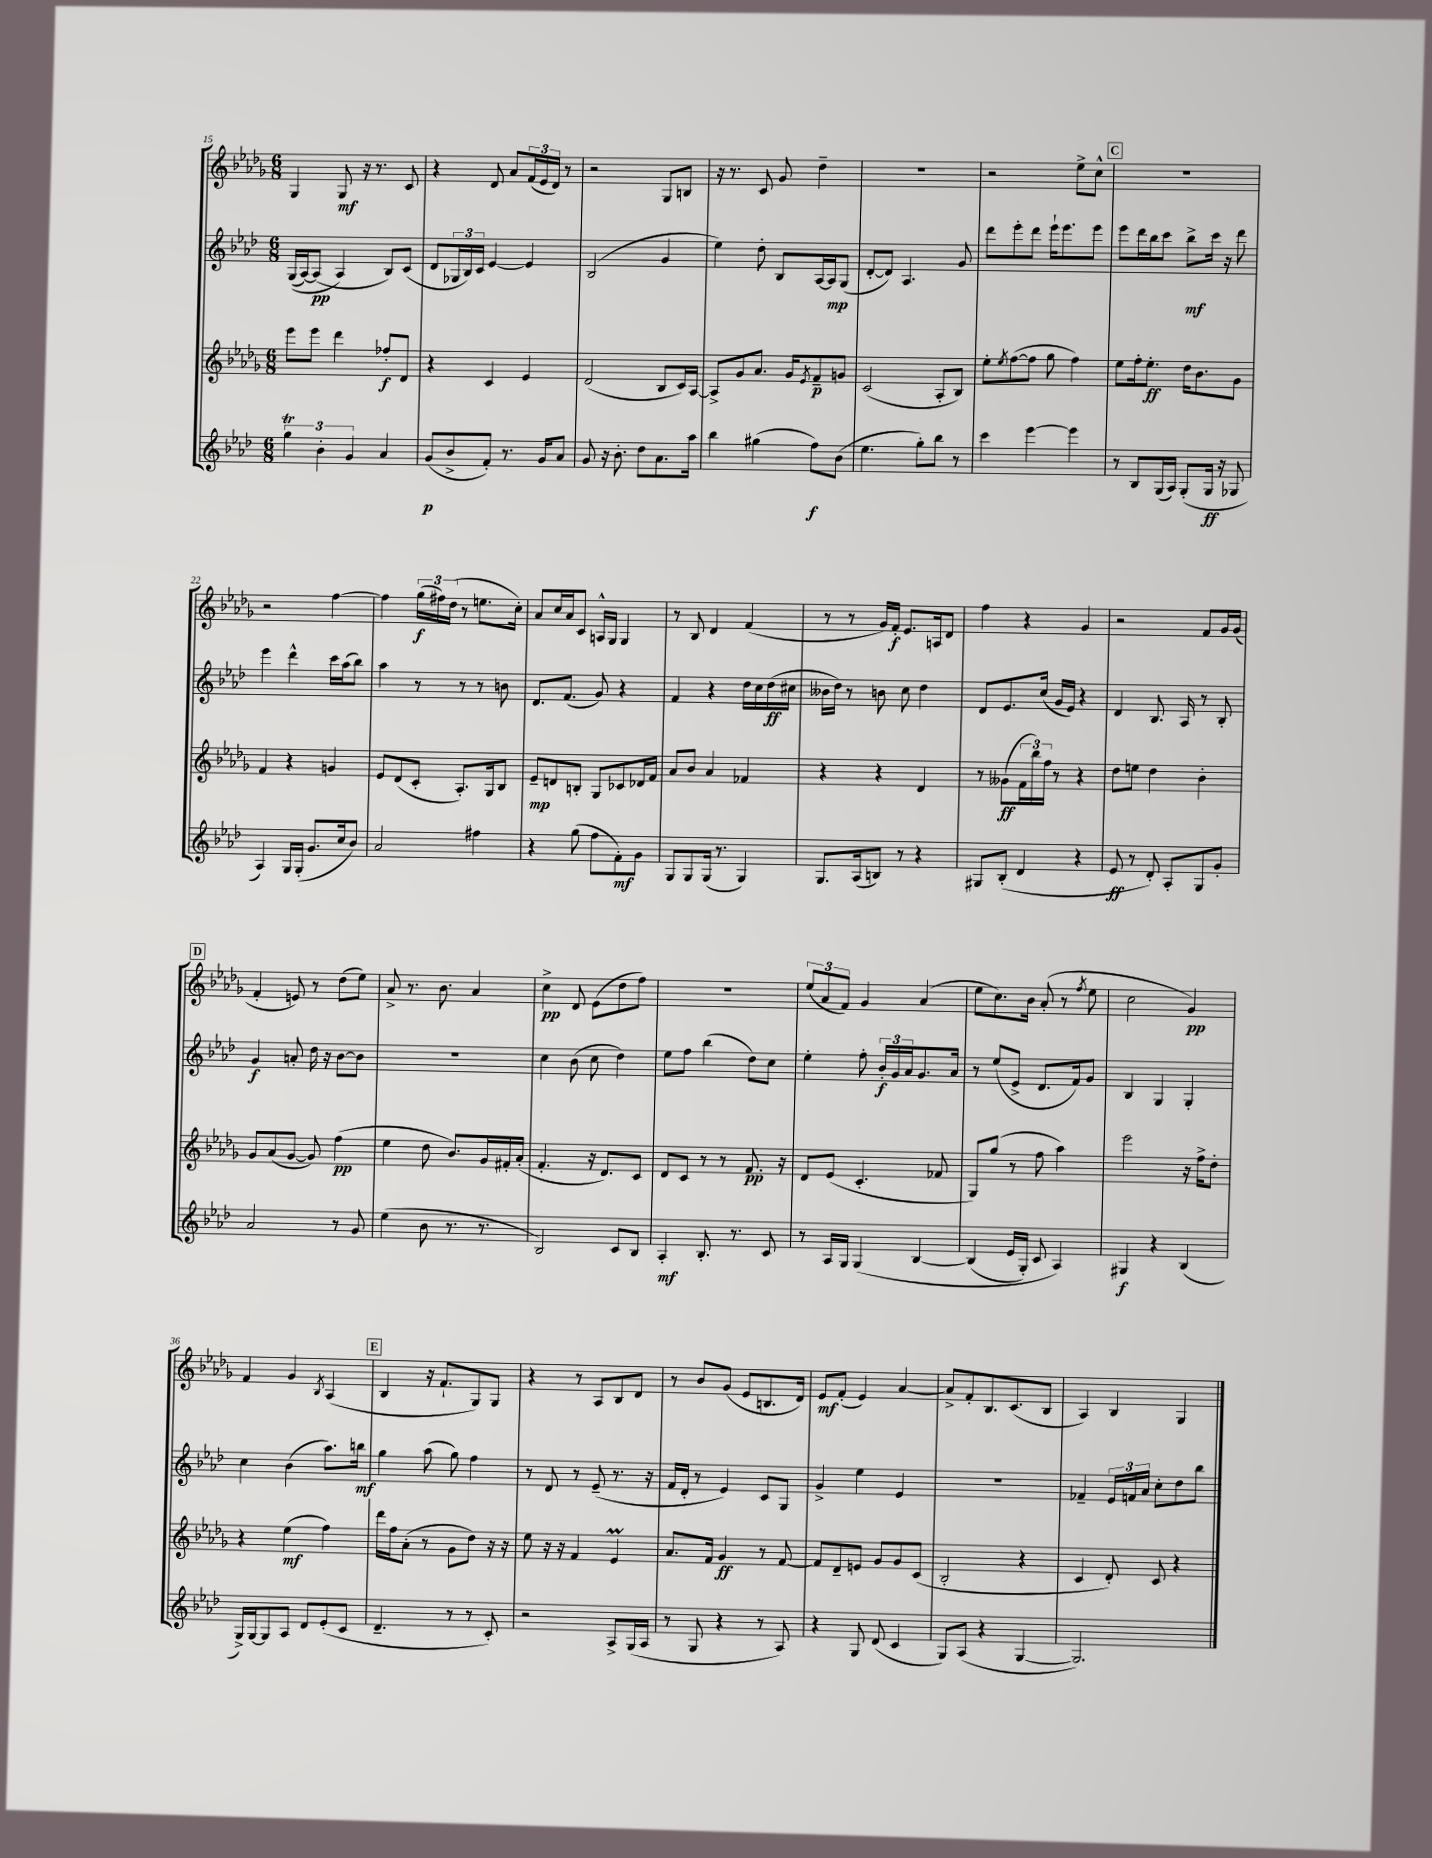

**kern	**dynam	**kern	**dynam	**kern	**dynam	**kern	**dynam
*part4	*part4	*part3	*part3	*part2	*part2	*part1	*part1
*staff4	*staff4	*staff3	*staff3	*staff2	*staff2	*staff1	*staff1
*clefG2	*	*clefG2	*	*clefG2	*	*clefG2	*
*k[b-e-a-d-]	*	*k[b-e-a-d-g-]	*	*k[b-e-a-d-]	*	*k[b-e-a-d-g-]	*
*M6/8	*	*M6/8	*	*M6/8	*	*M6/8	*
=15	=15	=15	=15	=15	=15	=15	=15
6ggt\	.	8eee-\L	.	((16G/LL	.	4G-/	.
.	.	.	.	[16A-/J)	.	.	.
.	.	8eee-\J	.	(8A-/J]	pp	.	.
6b-'\	.	.	.	.	.	.	.
.	.	4ddd-\	.	4A-/)	.	8G-/	mf
6g/	.	.	.	.	.	.	.
.	.	.	.	.	.	16r	.
.	.	.	.	.	.	8.r	.
4a-/	.	8ff-X'/L	f	8B-/L)	.	.	.
.	.	8d-/J	.	(8c/J	.	8c/	.
=16	=16	=16	=16	=16	=16	=16	=16
(8g/L	p	4r	.	8d-/L	.	4r	.
8b-^/	.	.	.	24G-X/L	.	.	.
.	.	.	.	24B-/)	.	.	.
.	.	.	.	24c/JJ	.	.	.
8f'/J)	.	4c/	.	[4e-/	.	8d-/	.
8.r	.	.	.	.	.	8a-/L	.
.	.	4e-/	.	4e-/]	.	(24f/L	.
.	.	.	.	.	.	24e-/	.
16g/KL	.	.	.	.	.	.	.
.	.	.	.	.	.	24d-/JJ)	.
8a-/J	.	.	.	.	.	8r	.
=17	=17	=17	=17	=17	=17	=17	=17
8g/	.	(2d-/	.	(2B-/	.	2r	.
16r	.	.	.	.	.	.	.
8.b-'\	.	.	.	.	.	.	.
8dd-\L	.	.	.	.	.	.	.
8.a-\	.	8B-/L	.	4g/	.	8G-/L	.
.	.	16c/L)	.	.	.	8Bn/J	.
16aa-\Jk	.	[16A-/JJ	.	.	.	.	.
=18	=18	=18	=18	=18	=18	=18	=18
4bb-\	.	8A-^/L]	.	4ee-\)	.	16r	.
.	.	.	.	.	.	8.r	.
.	.	8g-/	.	.	.	.	.
(4gg#X\	.	8.a-/J	.	8dd-'\	.	8c/	.
.	.	.	.	8B-/L	.	8g-/	.
.	.	16g-/KL	.	.	.	.	.
.	.	8qe-/	.	.	.	.	.
8ff\L)	f	8f~/	p	[16A-/L	.	4dd-~\	.
.	.	.	.	16A-/J]	mp	.	.
(8b-\J	.	8gn/J	.	(8G/J	.	.	.
=19	=19	=19	=19	=19	=19	=19	=19
4.ee-\	.	(2c/	.	[8d-'/L	.	2.r	.
.	.	.	.	8d-/J])	.	.	.
.	.	.	.	4.A-/	.	.	.
8gg'\L)	.	.	.	.	.	.	.
8bb-\J	.	8A-'/L	.	.	.	.	.
8r	.	8B-/J)	.	8g/	.	.	.
=20	=20	=20	=20	=20	=20	=20	=20
4ccc\	.	8ee-'\L	.	8ddd-\L	.	2r	.
.	.	8qee-/	.	.	.	.	.
.	.	([8ff\	.	8eee-'\	.	.	.
[4eee-\	.	8ff\J]	.	8ddd-\J	.	.	.
.	.	8gg-\	.	16eee-`\KL	.	.	.
.	.	.	.	8.eee-\	.	.	.
4eee-\]	.	4ff\)	.	.	.	8ee-^\L	.
.	.	.	.	8eee-\J	.	8cc^^\J	.
!!LO:REH:place=s1:t=C
=21	=21	=21	=21	=21	=21	=21	=21
8r	.	8ee-\L	.	8eee-\L	.	2.r	.
8B-/L	.	16ff'\k	.	16ddd-\L	.	.	.
.	.	8.ee-'\J	ff	16bb-\J	.	.	.
(16G/L	.	.	.	8ccc\J	.	.	.
16A-/JJ)	.	.	.	.	.	.	.
(8G'/L	.	16dd-\KL	.	8bb-^\L	mf	.	.
.	.	8.b-\	.	.	.	.	.
16G/Jk	ff	.	.	16ccc\Jk	.	.	.
16r	.	.	.	16r	.	.	.
8G-X/	.	8g-\J	.	8ddd-\	.	.	.
!!LO:LB:g=z
=22	=22	=22	=22	=22	=22	=22	=22
4A-/)	.	4f/	.	4eee-\	.	2r	.
16G/LL	.	4r	.	4ddd-^^\	.	.	.
(16G'/JJ	.	.	.	.	.	.	.
8.g/L	.	.	.	.	.	.	.
.	.	4gn/	.	16ccc\LL	.	[4ff\	.
16cc/k	.	.	.	(16aa-\J	.	.	.
8b-/J)	.	.	.	8bb-\J)	.	.	.
=23	=23	=23	=23	=23	=23	=23	=23
2a-/	.	8e-/L	.	4aa-\	.	4ff\]	.
.	.	(8d-/	.	.	.	.	.
.	.	8c'/J	.	8r	.	(24gg-\LL	f
.	.	.	.	.	.	24ff#X\)	.
.	.	.	.	.	.	(24dd-\JJ	.
.	.	8.A-'/L)	.	8r	.	8r	.
4ff#X\	.	.	.	8r	.	8.een\L	.
.	.	16G-/k	.	.	.	.	.
.	.	8B-/J	.	8bn\	.	.	.
.	.	.	.	.	.	16cc'\Jk)	.
=24	=24	=24	=24	=24	=24	=24	=24
4r	.	8e-~/L	mp	8.d-/L	.	8a-/L	.
.	.	8dn/	.	.	.	16cc/L	.
.	.	.	.	(8.f/J	.	16a-/J	.
(8gg\	.	8Bn'/J	.	.	.	8c/J	.
8ff\L	.	8G-/L	.	8g/)	.	16An^^/LL	.
.	.	.	.	.	.	16G-/JJ	.
8f'\)	mf	8c-X/	.	4r	.	4G-/	.
8g\J	.	16d-X/L	.	.	.	.	.
.	.	16f/JJ	.	.	.	.	.
=25	=25	=25	=25	=25	=25	=25	=25
8G/L	.	8a-/L	.	4f/	.	8r	.
8G/	.	8b-/J	.	.	.	8B-/	.
(16G/Jk	.	4a-/	.	4r	.	4d-/	.
8.r	.	.	.	.	.	.	.
4G/)	.	4f-X/	.	16dd-\LL	.	(4f/	.
.	.	.	.	16cc\	.	.	.
.	.	.	.	(16dd-\	ff	.	.
.	.	.	.	16cc#X\JJ	.	.	.
=26	=26	=26	=26	=26	=26	=26	=26
8.G/L	.	4r	.	16b--X\LL	.	8r	.
.	.	.	.	16dd-\JJ)	.	.	.
.	.	.	.	8r	.	8r	.
(16A-/k	.	.	.	.	.	.	.
8Bn/J)	.	4r	.	8bn\	.	16g-/LL)	.
.	.	.	.	.	.	16f'/JJ	f
8r	.	.	.	8cc\	.	8.e-/L	.
4r	.	4d-/	.	4dd-\	.	.	.
.	.	.	.	.	.	16An/k	.
.	.	.	.	.	.	8d-/J	.
=27	=27	=27	=27	=27	=27	=27	=27
8G#X/L	.	8r	.	8d-/L	.	4ff\	.
(8B-'/J	.	(8g--X\L	ff	8.e-/	.	.	.
4d-/	.	24f\L	.	.	.	4r	.
.	.	24bb-\)	.	.	.	.	.
.	.	.	.	(16cc/Jk	.	.	.
.	.	24ff\JJ	.	.	.	.	.
.	.	8r	.	16g/LL	.	.	.
.	.	.	.	16e-/JJ)	.	.	.
4r	.	4r	.	4r	.	4g-/	.
=28	=28	=28	=28	=28	=28	=28	=28
8e-/	ff	8dd-\L	.	4d-/	.	2r	.
8r	.	8een\J	.	.	.	.	.
8d-'/)	.	4dd-\	.	8.B-/	.	.	.
8A-'/L	.	.	.	.	.	.	.
.	.	.	.	16A-/	.	.	.
8G/	.	4b-'\	.	8r	.	8f/L	.
8g'/J	.	.	.	8B-'/	.	16g-/L	.
.	.	.	.	.	.	(16g-/JJ	.
!!LO:LB:g=z
!!LO:REH:place=s1:t=D
=29	=29	=29	=29	=29	=29	=29	=29
2a-/	.	8g-/L	.	4g/	f	4f'/	.
.	.	(8a-/	.	.	.	.	.
.	.	[8g-/J	.	8an'/	.	8en/)	.
.	.	8g-/])	.	16dd-\	.	8r	.
.	.	.	.	16r	.	.	.
8r	.	(4ff\	pp	[8b-\L	.	(8dd-\L	.
8g/	.	.	.	8b-\J]	.	8ee-\J)	.
=30	=30	=30	=30	=30	=30	=30	=30
(4ee-\	.	4ee-\	.	2.r	.	8a-^/	.
.	.	.	.	.	.	8.r	.
8b-\	.	8dd-\	.	.	.	.	.
.	.	.	.	.	.	8.b-\	.
8.r	.	8.b-/L)	.	.	.	.	.
.	.	.	.	.	.	4a-/	.
8.r	.	16g-/L	.	.	.	.	.
.	.	16f#X'/	.	.	.	.	.
.	.	(16a-'/JJ	.	.	.	.	.
=31	=31	=31	=31	=31	=31	=31	=31
2B-/)	.	4.f'/	.	4cc\	.	4cc^\	pp
.	.	.	.	(8b-\	.	8d-/	.
.	.	16r	.	8cc\	.	(8e-\L	.
.	.	8.d-/L)	.	.	.	.	.
8c/L	.	.	.	4dd-\)	.	8dd-\	.
8B-/J	.	8c/J	.	.	.	8ff\J)	.
=32	=32	=32	=32	=32	=32	=32	=32
4A-'/	mf	8d-/L	.	8ee-\L	.	2.r	.
.	.	8c/J	.	8ff\J	.	.	.
8.B-'/	.	8r	.	(4bb-\	.	.	.
.	.	8r	.	.	.	.	.
8.r	.	.	.	.	.	.	.
.	.	8.f/	pp	8dd-\L)	.	.	.
8c/	.	.	.	8cc\J	.	.	.
.	.	16r	.	.	.	.	.
=33	=33	=33	=33	=33	=33	=33	=33
8r	.	8d-/L	.	4ee-'\	.	(12ee-/L	.
.	.	.	.	.	.	12a-/	.
16A-/LL	.	(8e-/J	.	.	.	.	.
.	.	.	.	.	.	12f/J)	.
16G/JJ	.	.	.	.	.	.	.
(4G/	.	4.c'/	.	8ff'\	.	4g-/	.
.	.	.	.	24b-'/LL	f	.	.
.	.	.	.	24g/	.	.	.
.	.	.	.	24a-/J	.	.	.
[4B-/	.	.	.	8.g/	.	(4a-/	.
.	.	8f-X/	.	.	.	.	.
.	.	.	.	16a-/Jk	.	.	.
=34	=34	=34	=34	=34	=34	=34	=34
(4B-/]	.	8G-/L)	.	8r	.	8ee-\L	.
.	.	(8gg-/J	.	(8ee-/L	.	8.cc\)	.
16e-/LL	.	8r	.	8e-^/J	.	.	.
16G'/JJ)	.	.	.	.	.	16b-\Jk	.
8c/	.	8ff\	.	8.d-/L	.	(8a-'/	.
4A-/)	.	4aa-\)	.	.	.	8r	.
.	.	.	.	16f/k)	.	.	.
.	.	.	.	.	.	8qff/	.
.	.	.	.	8g/J	.	8ee-\	.
=35	=35	=35	=35	=35	=35	=35	=35
4G#X/	f	2eee-\	.	4B-/	.	2cc\	.
4r	.	.	.	4G/	.	.	.
(4B-/	.	16r	.	4G'/	.	4g-/)	pp
.	.	16ff^\KL	.	.	.	.	.
.	.	8dd-'\J	.	.	.	.	.
!!LO:LB:g=z
=36	=36	=36	=36	=36	=36	=36	=36
16G^/LL)	.	4r	.	4cc\	.	4f/	.
[16G/J	.	.	.	.	.	.	.
8G/]	.	.	.	.	.	.	.
8A-/J	.	(4ee-\	mf	(4b-\	.	4g-/	.
8d-/L	.	.	.	.	.	.	.
.	.	.	.	.	.	8qB-/	.
(8e-'/	.	4ff\)	.	8.aa-\L)	.	(4A-/	.
8c/J	.	.	.	.	.	.	.
.	.	.	.	16bbn\Jk	mf	.	.
!!LO:REH:place=s1:t=E
=37	=37	=37	=37	=37	=37	=37	=37
4.d-~/	.	16ddd-\LL	.	4gg\	.	4B-/	.
.	.	16ff\J	.	.	.	.	.
.	.	(8a-'\J	.	.	.	.	.
.	.	8r	.	(8aa-\	.	16r	.
.	.	.	.	.	.	8.f`/L	.
8r	.	8g-\L	.	8gg\)	.	.	.
8r	.	8dd-\J)	.	4ff\	.	8G-/)	.
8c'/)	.	16r	.	.	.	8G-/J	.
.	.	16r	.	.	.	.	.
=38	=38	=38	=38	=38	=38	=38	=38
2r	.	8ee-\	.	8r	.	4r	.
.	.	16r	.	8d-/	.	.	.
.	.	16r	.	.	.	.	.
.	.	4f/	.	8r	.	8r	.
.	.	.	.	(8e-~/	.	8A-/L	.
8A-^/L	.	4e-M/	.	8.r	.	8B-/	.
(16G/L	.	.	.	.	.	8d-/J	.
16A-/JJ	.	.	.	16r	.	.	.
=39	=39	=39	=39	=39	=39	=39	=39
8r	.	8.a-/L	.	16f/LL	.	8r	.
.	.	.	.	16d-'/JJ	.	.	.
8G/	.	.	.	8r	.	8b-/L	.
.	.	16f/Jk	.	.	.	.	.
4r	.	4g-/	ff	4e-/)	.	(8g-/J	.
.	.	.	.	.	.	8e-/L	.
8r	.	8r	.	8c/L	.	8.Bn/	.
8A-/)	.	[8f/	.	8G/J	.	.	.
.	.	.	.	.	.	16d-/Jk)	.
=40	=40	=40	=40	=40	=40	=40	=40
4r	.	8f/L]	.	4g^/	.	8e-/L	mf
.	.	8d-~/	.	.	.	(8f'/J	.
8G/	.	8en/J	.	4ee-\	.	4e-/)	.
(8d-/	.	8g-/L	.	.	.	.	.
4c/	.	8g-/	.	4e-/	.	[4a-/	.
.	.	(8c/J	.	.	.	.	.
=41	=41	=41	=41	=41	=41	=41	=41
8G/L)	.	2B-'/	.	2.r	.	8a-^/L]	.
(8A-/J	.	.	.	.	.	8f'/	.
4r	.	.	.	.	.	8.B-/	.
.	.	.	.	.	.	(8.c/	.
[4G/	.	4r	.	.	.	.	.
.	.	.	.	.	.	8B-/J	.
=42	=42	=42	=42	=42	=42	=42	=42
2.G/])	.	4c/	.	4f-X~/	.	4A-/)	.
.	.	8d-'/)	.	24e-/LL	.	4B-/	.
.	.	.	.	24fn/	.	.	.
.	.	.	.	24a-/JJ	.	.	.
.	.	8c/	.	8cc'\L	.	.	.
.	.	4r	.	8dd-\	.	4G-/	.
.	.	.	.	8bb-\J	.	.	.
==	==	==	==	==	==	==	==
*-	*-	*-	*-	*-	*-	*-	*-
